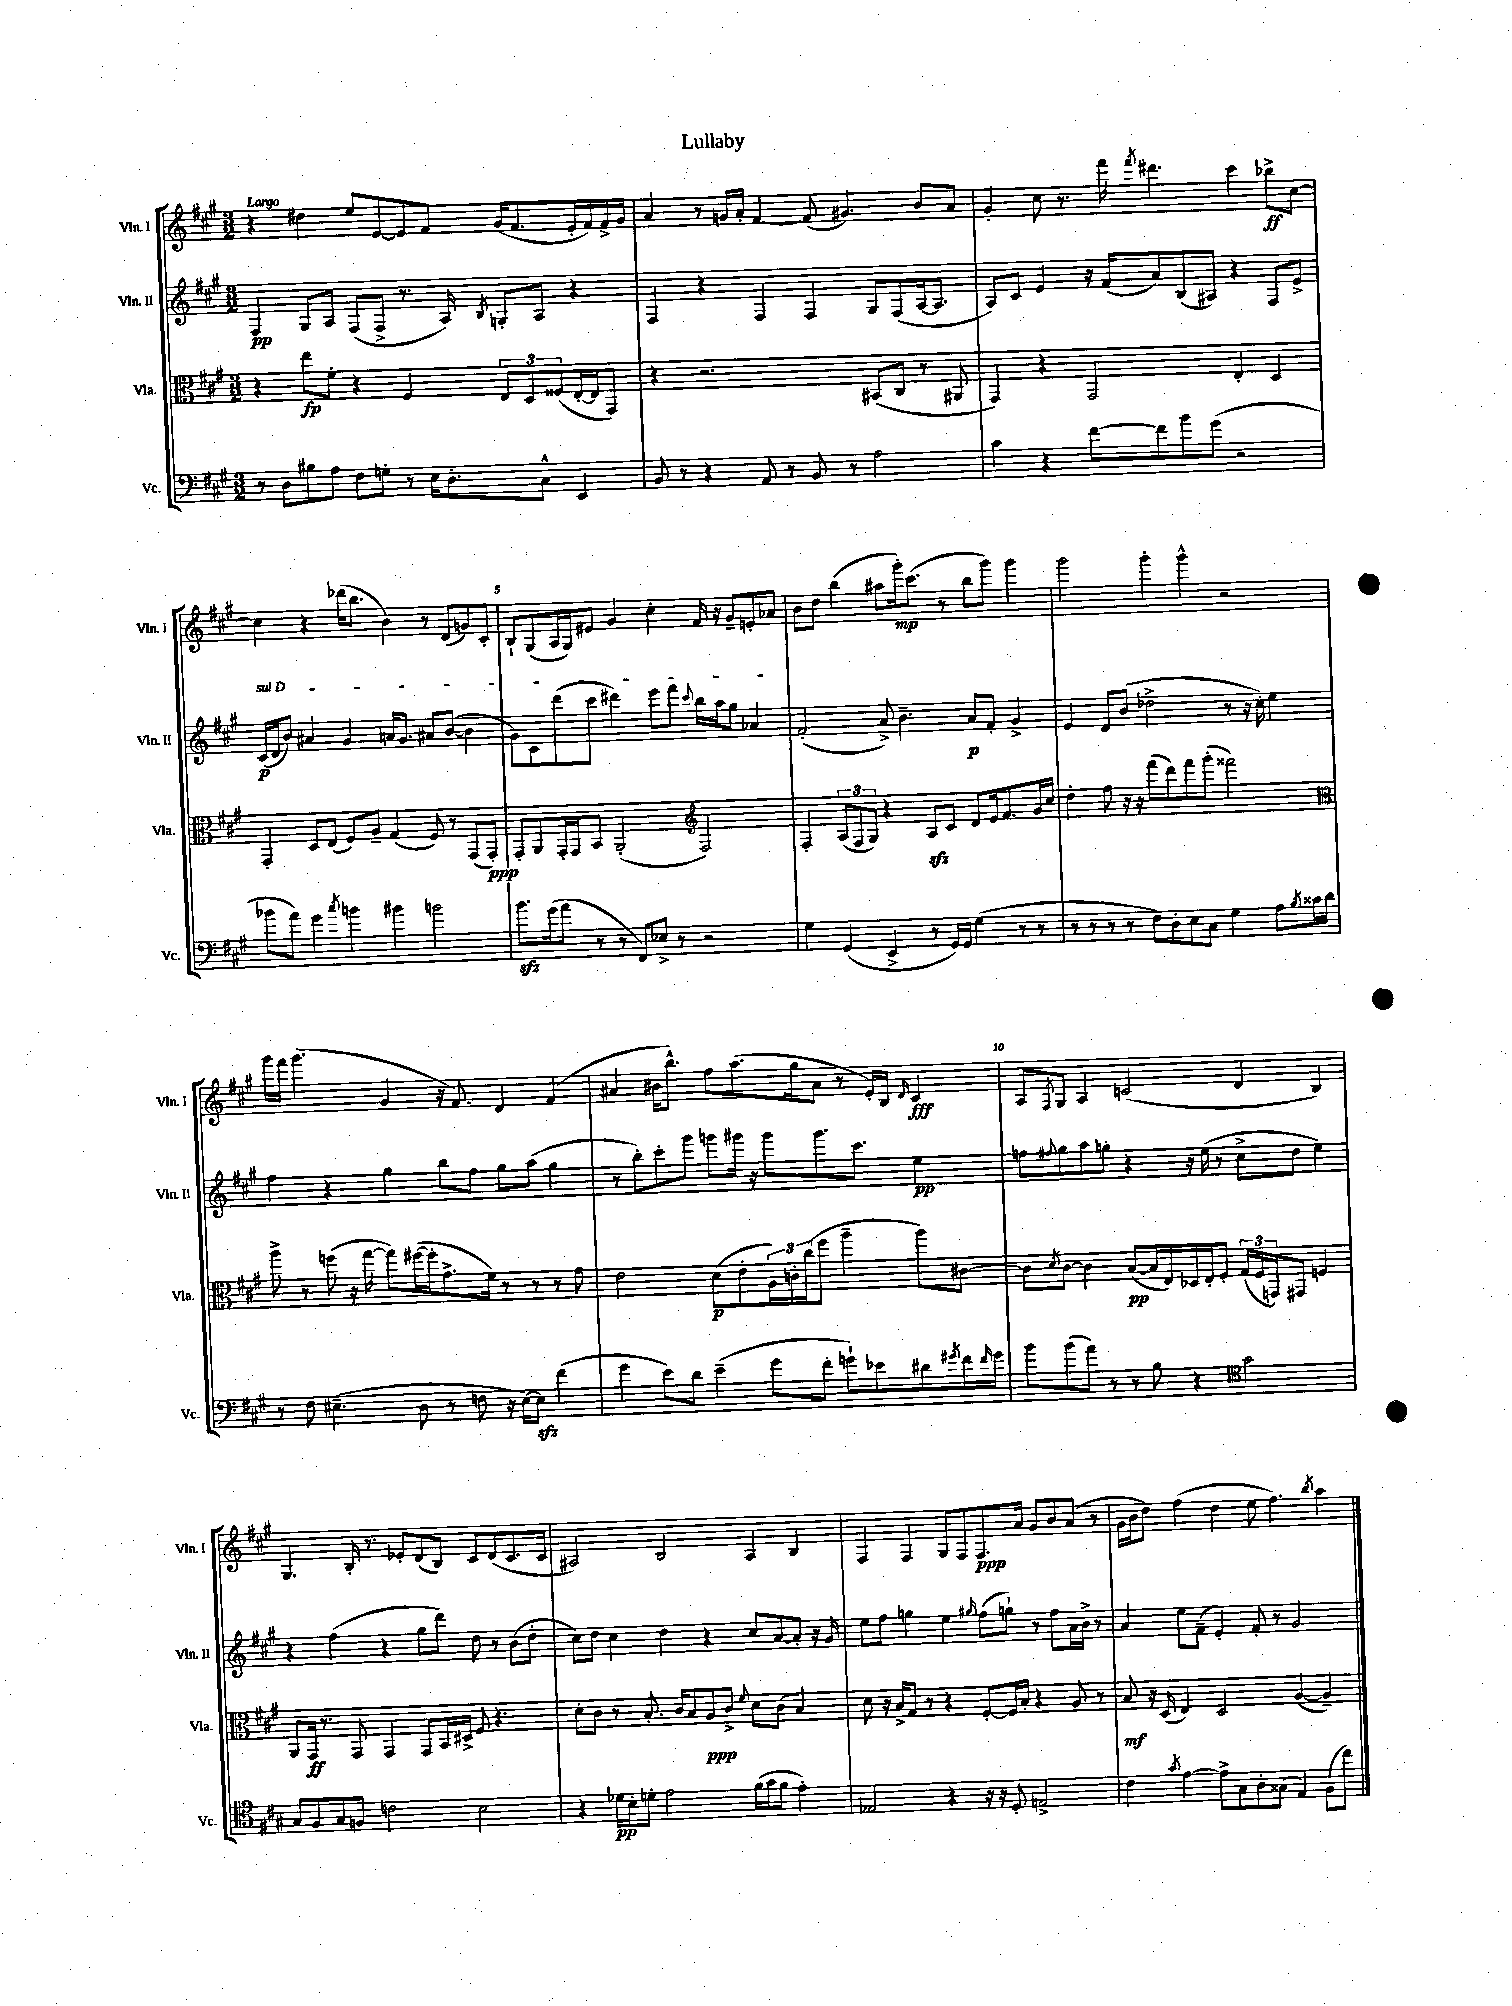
\header { title = "Lullaby" }
<<
\new StaffGroup <<
\new Staff = "s0" \with { instrumentName = "Vln. I" shortInstrumentName = "Vln. I" } {
    \clef treble \key a \major \numericTimeSignature \time 3/2 \tempo "Largo"
    r4 dis''4 e''8 e'8~ e'8 fis'8 gis'16( fis'8. e'16-. fis'16) fis'16-> gis'16 |
    a'4 r8 g'16 a'16-. fis'4~ fis'8( gis'4.) b'8 a'8 |
    gis'4-. cis''8 r8. fis'''16 \acciaccatura { fis'''8 } dis'''4. cis'''4 bes''8->\ff cis''8~ |
    cis''4 r4 des'''16( b''8. b'4) r8 d'8( g'8) cis'8-. |
    b8-! gis8( a16 gis16) eis'8 gis'4 cis''4-. fis'16 r16 gis'8-- e'8-. aes'8 |
    b'8 d''8 b''4( ais''8 gis'''16-.\mp) cis'''8.( r8 b''8 gis'''8) gis'''4 |
    gis'''2 gis'''4-. gis'''4-^ r2 |
    gis'''16 fis'''16 gis'''4.( gis'4 r16 fis'8.) d'4 fis'4( |
    ais'4 bis'16 b''8.-^) fis''8 a''8.( gis''16 ais'8 r8 e'16-.) b16 \grace { d'16 } cis'4\fff |
    a8 \acciaccatura { fis8 } gis8 a4 c'2( d'4 b4) |
    gis4. b16-. r8. ees'8-. d'8( b8) cis'8 d'8( cis'8. cis'16 |
    ais2) b2 ais4 b4 |
    fis4 fis4 gis8 fis8 fis8.\ppp a'16 gis'8 b'8 a'8( r8 |
    gis'16 b'16 d''8) fis''4( d''4 e''8 fis''4.) \acciaccatura { b''8 } a''4 \bar "|." |
}
\new Staff = "s1" \with { instrumentName = "Vln. II" shortInstrumentName = "Vln. II" } {
    \clef treble \key a \major \numericTimeSignature \time 3/2
    fis4\pp gis8 a8 fis8( fis8-> r8. a16) \acciaccatura { b8 } g8-. a8 r4 |
    fis4 r4 fis4 fis4 gis8 fis8( a16~ a8. |
    a8) cis'8 e'4 r16 fis'16( a'8) b8( ais8) r4 fis8 e'8-> |
    \once \override TextSpanner.bound-details.left.text = \markup { \italic "sul D" } cis'16\p\startTextSpan( d'16 b'8) ais'4 gis'4 a'16 gis'8. ais'8 b'8~( b'4 |
    gis'8) cis'8 d'''8( cis'''8 dis'''4) e'''8 fis'''8 \appoggiatura { cis'''8 } b''16 a''16 gis''8 aes'4\stopTextSpan |
    fis'2-.( a'8->) b'4.-- a'8\p fis'8-. gis'4-> |
    e'4 d'8 b'8( des''2-> r8 r16 cis''16-.) e''4 |
    fis''4 r4 gis''4 b''8 fis''8 gis''8 a''8( gis''4 |
    r8 b''8-.) cis'''8-. gis'''8 g'''8 gis'''16 r16 gis'''8 gis'''8. cis'''8. e''4\pp |
    f''8 \appoggiatura { fis''8 } gis''8 a''8 g''8-. r4 r16 e''16( r8 cis''8-> d''8 e''4) |
    r4 fis''4( r4 gis''8 d'''8) d''8 r8 b'8( d''8-. |
    cis''8) d''8 cis''4 d''4 r4 cis''8 a'8~ a'8-. r16 gis'16 |
    e''8 fis''8 g''4 e''4 \grace { gis''16 } fis''8( g''8-!) r8 fis''8 a'16 b'16-> r8 |
    a'4 e''8 fis'8--( e'4-.) fis'8-. r8 gis'2 \bar "|." |
}
\new Staff = "s2" \with { instrumentName = "Vla." shortInstrumentName = "Vla." } {
    \clef alto \key a \major \numericTimeSignature \time 3/2
    r4 e''8\fp fis'8-. r4 fis4 \tuplet 3/2 { e8 d8 fisis8( } e16~-. e16 gis,8) |
    r4 r2. bis,8( cis8 r8 ais,8 |
    gis,4) r4 gis,2 e4-. d4 |
    gis,4-. d8 e8( fis8) a8-- gis4( fis8) r8 gis,8( gis,8-.\ppp) |
    gis,8-. a,8 gis,16-. gis,16 b,8 a,2-.( \clef treble fis2) |
    fis4-. \tuplet 3/2 { a8( fis8 gis8) } r4 a8\sfz cis'8 d'8 e'16 fis'8. gis'16 cis''16 |
    d''4-. fis''8 r16 r16 fis'''8( d'''8) fis'''8 gis'''8-.( fisis'''2) |
    \clef alto a''8-> r8 f''8( r16 gis''16~ gis''8) fis''16~( fis''16-. gis'8.-> fis'16) r8 r8 r8 gis'8 |
    e'2 d'8\p( e'8-. \tuplet 3/2 { a16) c'16-. cis''16( } fis''8 a''4-- a''8) cis'8~ |
    cis'8 \acciaccatura { d'8 } cis'8~ cis'4 b8~\pp( b16 e16) des16 e16-. fis8-. \tuplet 3/2 { gis16( fis16 g,16) } gis,8 f4 |
    a,8 gis,16\ff r8. gis,8 gis,4 gis,8 b,16 dis16-> fis8 r4. |
    d'8-. cis'8 r8 b8.-. cis'16 b8 a8\ppp cis'8-> \appoggiatura { fis'8 } d'8 cis'8( b4) |
    d'8 r16 b16-> gis8 r8 r4 fis8~-. fis16 b16-. r4 a8 r8 |
    b8\mf r16 d16( e4) d2 a4~( a4--) \bar "|." |
}
\new Staff = "s3" \with { instrumentName = "Vc." shortInstrumentName = "Vc." } {
    \clef bass \key a \major \numericTimeSignature \time 3/2
    r8 d8 bis8 a8 fis8 g8-. r8 e16 d8.-. cis8-^ e,4 |
    b,8 r8 r4 a,8 r8 b,8 r8 a2 |
    cis'4 r4 fis'8~ fis'8 b'8 gis'8( r2 |
    bes'8 a'8) gis'4 \acciaccatura { cis''8 } b'4 bis'4 b'2 |
    b'8.\sfz gis'16( a'8 r8 r8 fis,8) ees8-> r8 r2 |
    gis4 gis,4( e,4-> r8 gis,16) gis,16 gis4( r8 r8 |
    r8 r8 r8 r8 fis8) d8-. e8 cis8 gis4 a8 \acciaccatura { b8 } cisis'16 d'16 |
    r8 fis8 eis4.--( d8 r8 f8 r16 eis16~) eis8\sfz fis'4( |
    gis'4 e'8) d'8 e'4--( gis'8 fis'8-. g'8-!) ees'8 dis'8 \acciaccatura { gis'8 } fis'16 \grace { fis'16 } gis'16 |
    b'8 b'8( a'8) r8 r8 b8 r4 \clef tenor gis'2 |
    gis8 fis8 gis8 f8 c'2 b2 |
    r4 des'16\pp b16-. d'8-. e'2 fis'16( gis'16 fis'8 e'4-.) |
    ees2 r4 r16 r16 d8-. e2-> |
    cis'4 \acciaccatura { gis'8 } e'4~ e'8-> gis8 a8-. gisis8( e4) fis8( cis''8) \bar "|." |
}
>>
>>
\layout { \context { \Score \override BarNumber.break-visibility = ##(#f #t #t) barNumberVisibility = #(every-nth-bar-number-visible 5) } }
